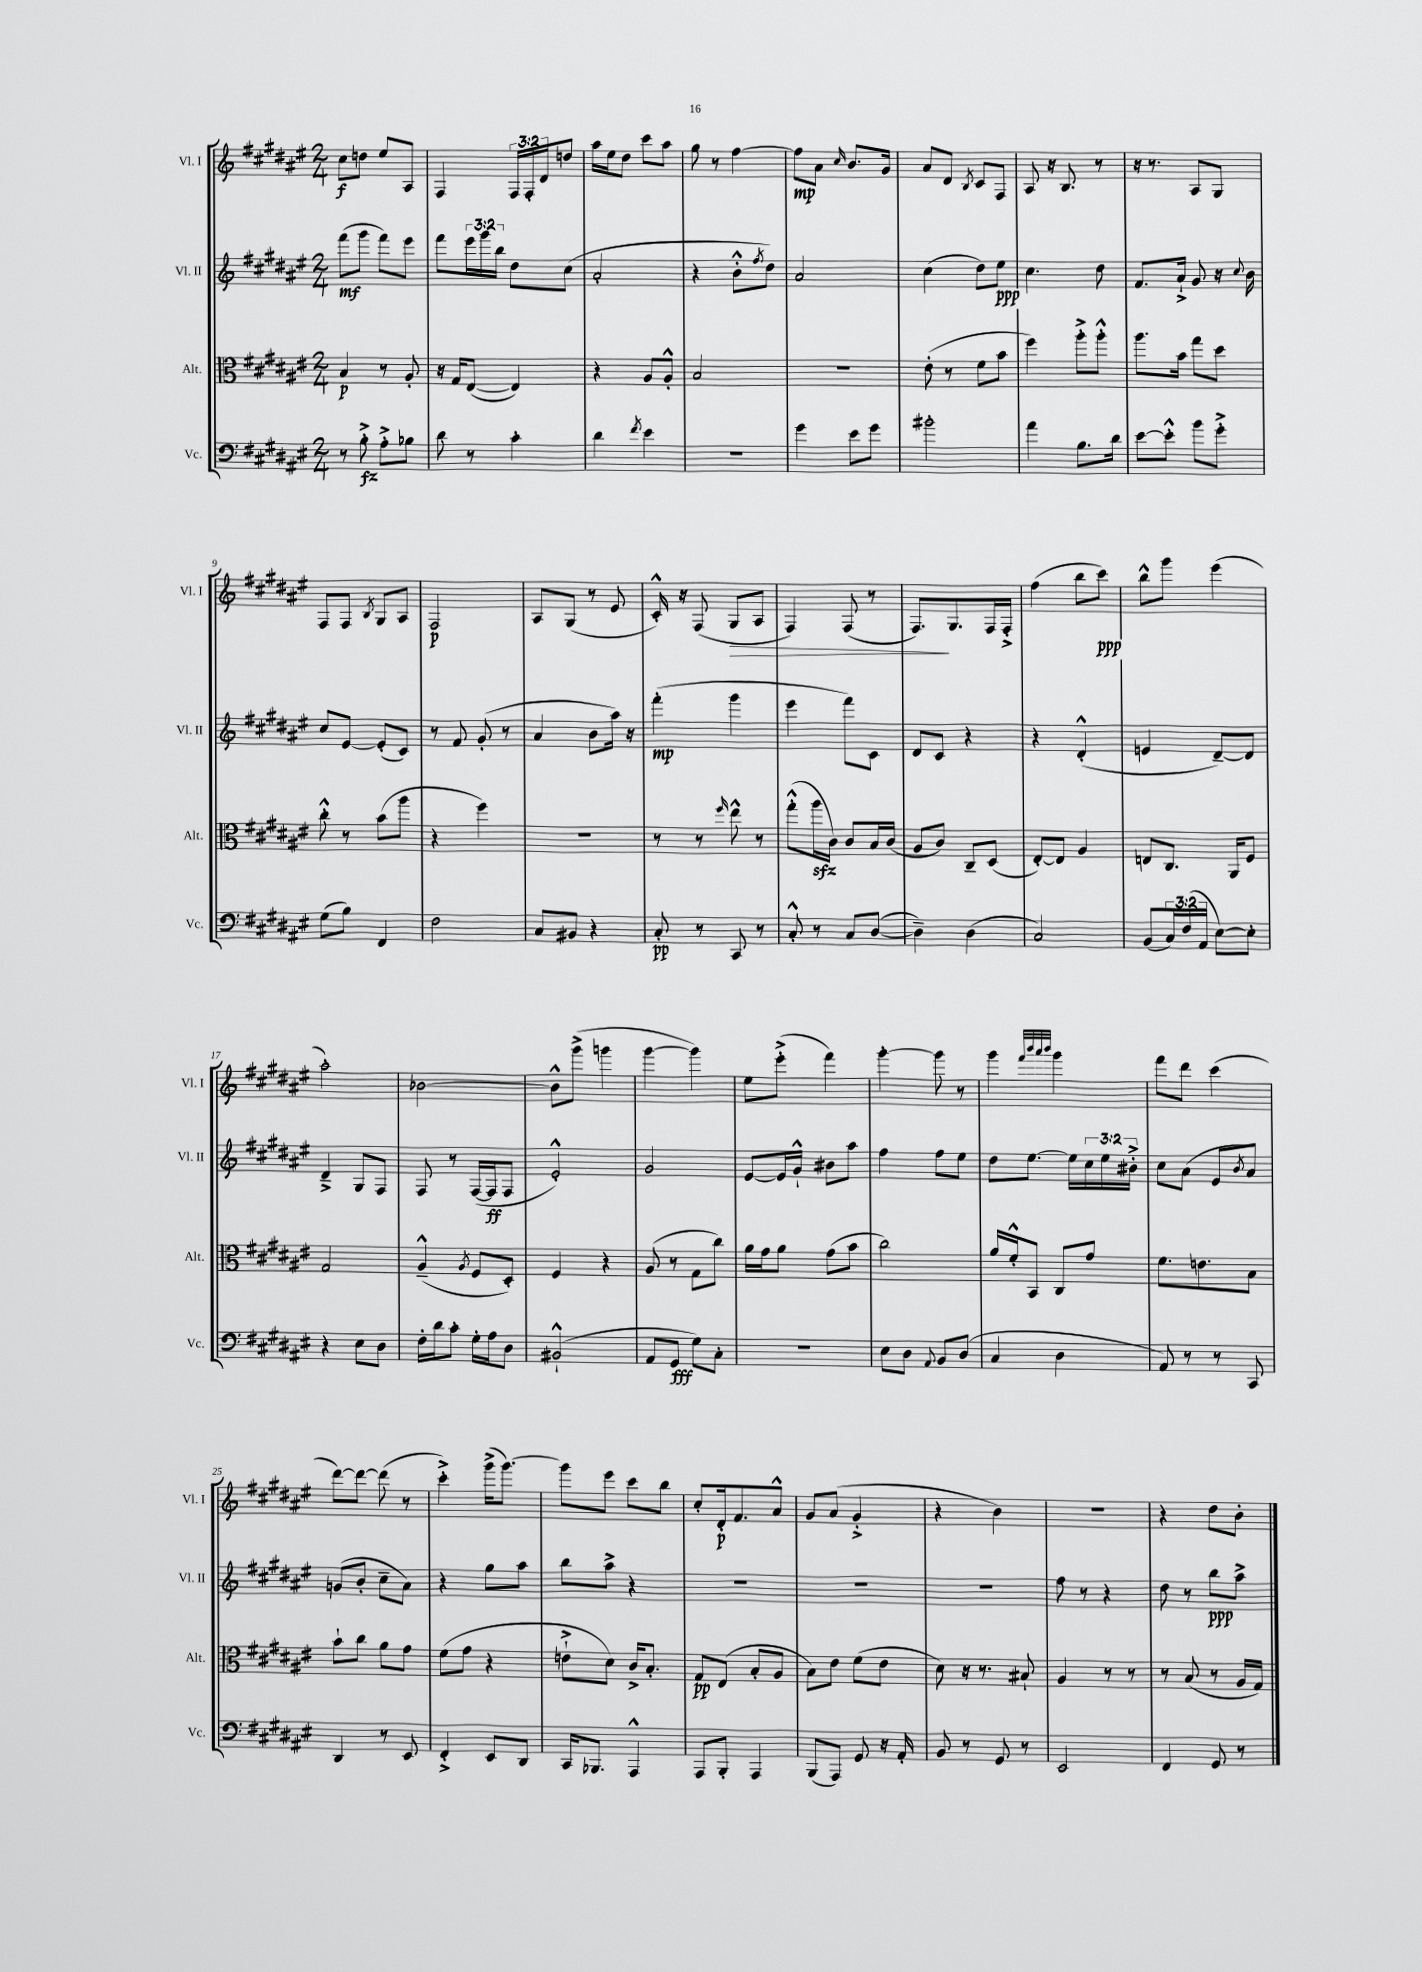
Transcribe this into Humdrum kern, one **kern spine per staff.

**kern	**dynam	**kern	**dynam	**kern	**dynam	**kern	**dynam
*part4	*part4	*part3	*part3	*part2	*part2	*part1	*part1
*staff4	*staff4	*staff3	*staff3	*staff2	*staff2	*staff1	*staff1
*I"Vc.	*	*I"Alt.	*	*I"Vl. II	*	*I"Vl. I	*
*I'Vc.	*	*I'Alt.	*	*I'Vl. II	*	*I'Vl. I	*
*clefF4	*	*clefC3	*	*clefG2	*	*clefG2	*
*k[f#c#g#d#a#e#]	*	*k[f#c#g#d#a#e#]	*	*k[f#c#g#d#a#e#]	*	*k[f#c#g#d#a#e#]	*
*M2/4	*	*M2/4	*	*M2/4	*	*M2/4	*
=1	=1	=1	=1	=1	=1	=1	=1
8r	.	4B/	p	(8fff#\L	mf	8cc#\L	f
8B'^\	fz	.	.	8ggg#\J	.	8ddn\J	.
8A#'^\L	.	8r	.	8fff#\L)	.	8ee#/L	.
8B-X\J	.	8A#'/	.	8eee#\J	.	8A#/J	.
=2	=2	=2	=2	=2	=2	=2	=2
8d#\	.	16r	.	8fff#\L	.	4F#/	.
.	.	16G#/KL	.	.	.	.	.
8r	.	([8E#/J	.	24eee#\L	.	.	.
.	.	.	.	24ggg#\	.	.	.
.	.	.	.	24bb\JJ	.	.	.
4c#'\	.	4E#/])	.	8dd#\L	.	24F#/LL	.
.	.	.	.	.	.	24F#'/	.
.	.	.	.	.	.	24d#/J	.
.	.	.	.	(8cc#\J	.	8ddn/J	.
=3	=3	=3	=3	=3	=3	=3	=3
4d#\	.	4r	.	2a#'/	.	16aa#\LL	.
.	.	.	.	.	.	16ee#\J	.
.	.	.	.	.	.	8dd#\J	.
8qf#/	.	.	.	.	.	.	.
4e#\	.	8A#/L	.	.	.	8ccc#\L	.
.	.	8A#'^^/J	.	.	.	8aa#\J	.
=4	=4	=4	=4	=4	=4	=4	=4
2r	.	2B/	.	4r	.	8gg#\	.
.	.	.	.	.	.	8r	.
.	.	.	.	8b'^^\L	.	[4ff#\	.
.	.	.	.	8qff#/	.	.	.
.	.	.	.	8dd#\J)	.	.	.
=5	=5	=5	=5	=5	=5	=5	=5
4g#\	.	2r	.	2a#/	.	8ff#\L]	mp
.	.	.	.	.	.	8a#\J	.
.	.	.	.	.	.	16qqcc#/	.
8e#\L	.	.	.	.	.	8.b/L	.
8g#\J	.	.	.	.	.	.	.
.	.	.	.	.	.	16g#/Jk	.
=6	=6	=6	=6	=6	=6	=6	=6
2b#X'\	.	(8e#'\	.	(4cc#\	.	8a#/L	.
.	.	8r	.	.	.	8d#/J	.
.	.	.	.	.	.	8qB/	.
.	.	8f#\L	.	8dd#\L)	.	8c#/L	.
.	.	8b\J	.	8ee#\J	ppp	8F#/J	.
=7	=7	=7	=7	=7	=7	=7	=7
4a#\	.	4ff#\)	.	4.cc#\	.	8A#/	.
.	.	.	.	.	.	16r	.
.	.	.	.	.	.	8.B/	.
8.B\L	.	8aa#'^\L	.	.	.	.	.
.	.	8aa#'^^\J	.	8dd#\	.	8r	.
16d#\Jk	.	.	.	.	.	.	.
=8	=8	=8	=8	=8	=8	=8	=8
[8e#\L	.	8.aa#\L	.	8.f#/L	.	16r	.
.	.	.	.	.	.	8.r	.
8e#'^^\J]	.	.	.	.	.	.	.
.	.	16b\Jk	.	16a#`^/Jk	.	.	.
8b\L	.	8gg#\L	.	8g#/	.	8A#/L	.
8g#'^\J	.	8dd#\J	.	16r	.	8G#/J	.
.	.	.	.	8qqcc#/	.	.	.
.	.	.	.	16b\	.	.	.
!!LO:LB:g=z
=9	=9	=9	=9	=9	=9	=9	=9
(8G#\L	.	8cc#'^^\	.	8cc#/L	.	8F#/L	.
8B\J)	.	8r	.	[8e#/J	.	8F#/J	.
.	.	.	.	.	.	8qB/	.
4FF#/	.	(8b\L	.	(8e#'/L]	.	8G#/L	.
.	.	8aa#\J	.	8c#/J)	.	8A#/J	.
=10	=10	=10	=10	=10	=10	=10	=10
2F#\	.	4r	.	8r	.	2F#/	p
.	.	.	.	8f#/	.	.	.
.	.	4ff#\)	.	(8g#'/	.	.	.
.	.	.	.	8r	.	.	.
=11	=11	=11	=11	=11	=11	=11	=11
8C#/L	.	2r	.	4a#/	.	8A#/L	.
8BB#X/J	.	.	.	.	.	(8G#/J	.
4r	.	.	.	8b\L	.	8r	.
.	.	.	.	16aa#\Jk)	.	8e#/	.
.	.	.	.	16r	.	.	.
=12	=12	=12	=12	=12	=12	=12	=12
8C#'/	pp	8r	.	(4fff#'\	mp	16c#'^^/)	.
.	.	.	.	.	.	16r	.
8r	.	8r	.	.	.	(8F#/	.
.	.	16qqff#/	.	.	.	.	.
!	!	!	!	!	!	!	!LO:HP:b
8CC#/	.	8ee#^^\	.	4ggg#\	.	8G#/L	>
8r	.	8r	.	.	.	8A#/J	.
=13	=13	=13	=13	=13	=13	=13	=13
8C#'^^/	.	(8gg#'^^\L	.	4eee#\	.	4F#/)	.
8r	.	16aa#zz\L	.	.	.	.	.
.	.	16c#\JJ)	.	.	.	.	.
8C#/L	.	8c#/L	.	8fff#\L)	.	(8F#/	.
([8D#/J	.	16B/L	.	8c#\J	.	8r	.
.	.	(16c#/JJ	.	.	.	.	.
=14	=14	=14	=14	=14	=14	=14	=14
4D#~\])	.	8A#/L	.	8d#/L	.	8.F#/L)	.
.	.	8c#/J)	.	8c#/J	.	.	.
.	.	.	.	.	.	8.G#/	]
(4D#\	.	8C#~/L	.	4r	.	.	.
.	.	(8D#/J	.	.	.	16F#/L	.
.	.	.	.	.	.	16F#'^/JJ	.
=15	=15	=15	=15	=15	=15	=15	=15
2C#/)	.	[8E#'/L)	.	4r	.	(4ff#\	.
.	.	8E#/J]	.	.	.	.	.
.	.	4A#/	.	(4d#'^^/	.	8bb\L	.
.	.	.	.	.	.	8ccc#\J)	ppp
=16	=16	=16	=16	=16	=16	=16	=16
(8BB/L	.	8En/L	.	4en/	.	8bb^^\L	.
24C#/L)	.	8.C#/J	.	.	.	8ggg#\J	.
(24F#/	.	.	.	.	.	.	.
24AA#/JJ	.	.	.	.	.	.	.
[8E#\L)	.	.	.	[8d#~/L)	.	(4eee#\	.
.	.	16AA#/KL	.	.	.	.	.
8E#'\J]	.	8F#/J	.	8d#/J]	.	.	.
!!LO:LB:g=z
=17	=17	=17	=17	=17	=17	=17	=17
4r	.	2G#/	.	4d#~^/	.	2aa#'\)	.
8E#\L	.	.	.	8G#/L	.	.	.
8D#\J	.	.	.	8F#/J	.	.	.
=18	=18	=18	=18	=18	=18	=18	=18
16F#'\LL	.	(4A#~^^/	.	8F#/	.	[2b-X\	.
16d#\J	.	.	.	.	.	.	.
8c#'\J	.	.	.	8r	.	.	.
.	.	8qA#/	.	.	.	.	.
16G#'\LL	.	8F#/L	.	([16F#/LL	.	.	.
16A#\J	.	.	.	16F#/J]	ff	.	.
8D#\J	.	8D#'/J)	.	8F#/J	.	.	.
=19	=19	=19	=19	=19	=19	=19	=19
(2BB#X`^^/	.	4F#/	.	2e#'^^/)	.	8b-^^\L]	.
.	.	.	.	.	.	(8ggg#^\J	.
.	.	4r	.	.	.	4gggn\	.
=20	=20	=20	=20	=20	=20	=20	=20
8AA#/L	.	(8A#/	.	2g#/	.	[4ggg#\	.
8GG#/J	fff	8r	.	.	.	.	.
8G#\L)	.	8G#\L	.	.	.	4ggg#\])	.
8C#'\J	.	8cc#\J)	.	.	.	.	.
=21	=21	=21	=21	=21	=21	=21	=21
2r	.	16a#\LL	.	[8e#/L	.	8ee#\L	.
.	.	16g#\J	.	.	.	.	.
.	.	8a#\J	.	16e#/L]	.	(8eee#'^\J	.
.	.	.	.	16g#`^^/JJ	.	.	.
.	.	(8g#\L	.	8b#X\L	.	4fff#\)	.
.	.	8b\J	.	8aa#\J	.	.	.
=22	=22	=22	=22	=22	=22	=22	=22
8E#\L	.	2cc#\)	.	4ff#\	.	[4ggg#'\	.
8D#\J	.	.	.	.	.	.	.
8qqAA#/	.	.	.	.	.	.	.
8BB/L	.	.	.	8ff#\L	.	8ggg#\]	.
(8D#/J	.	.	.	8ee#\J	.	8r	.
=23	=23	=23	=23	=23	=23	=23	=23
4C#/	.	16a#/LL	.	8dd#\L	.	4ggg#\	.
.	.	16f#'^^/J	.	.	.	.	.
.	.	8BB/J	.	[8.ee#\J	.	.	.
.	.	.	.	.	.	32qqfff#/LLL	.
.	.	.	.	.	.	32qqbbb/	.
.	.	.	.	.	.	32qqaaa#/	.
.	.	.	.	.	.	32qqbbb/JJJ	.
4D#\	.	8C#/L	.	.	.	4ggg#\	.
.	.	.	.	16ee#\LL]	.	.	.
.	.	8g#/J	.	24cc#\	.	.	.
.	.	.	.	24ee#\	.	.	.
.	.	.	.	24b#X'^\JJ	.	.	.
=24	=24	=24	=24	=24	=24	=24	=24
8AA#/)	.	8.f#\L	.	8cc#\L	.	8fff#\L	.
8r	.	.	.	(8a#\J	.	8ddd#\J	.
.	.	8.en\	.	.	.	.	.
8r	.	.	.	8e#/L	.	(4ccc#\	.
.	.	.	.	8qb/	.	.	.
8CC#/	.	8B\J	.	8a#/J)	.	.	.
!!LO:LB:g=z
=25	=25	=25	=25	=25	=25	=25	=25
4DD#/	.	8b`\L	.	(8gn/L	.	[8ddd#\L)	.
.	.	8cc#\J	.	8b'/J	.	8ddd#\J_	.
8r	.	8a#\L	.	8cc#~\L	.	(8ddd#\]	.
8EE#/	.	8g#\J	.	8a#\J)	.	8r	.
=26	=26	=26	=26	=26	=26	=26	=26
4FF#'^/	.	(8f#\L	.	4r	.	4ccc#'^\)	.
.	.	8g#\J	.	.	.	.	.
8EE#/L	.	4r	.	8gg#\L	.	(16ggg#^\KL	.
.	.	.	.	.	.	[8.ggg#\J)	.
8DD#/J	.	.	.	8aa#\J	.	.	.
=27	=27	=27	=27	=27	=27	=27	=27
16CC#/KL	.	8en`^\L	.	8bb\L	.	8ggg#\L]	.
8.BBB-X/J	.	.	.	.	.	.	.
.	.	8d#\J)	.	8aa#^\J	.	8eee#\J	.
4AAA#^^/	.	16c#^/KL	.	4r	.	8ccc#\L	.
.	.	8.B'/J	.	.	.	.	.
.	.	.	.	.	.	8bb\J	.
=28	=28	=28	=28	=28	=28	=28	=28
8AAA#/L	.	8G#/L	pp	2r	.	8cc#'/L	.
8BBB'/J	.	(8E#/J	.	.	.	16d#'/k	p
.	.	.	.	.	.	8.f#/	.
4AAA#/	.	8B'/L	.	.	.	.	.
.	.	8A#/J	.	.	.	8a#^^/J	.
=29	=29	=29	=29	=29	=29	=29	=29
(8BBB/L	.	8B\L)	.	2r	.	8g#/L	.
8AAA#/J)	.	8e#\J	.	.	.	(8a#/J	.
8GG#/	.	(8f#\L	.	.	.	4g#'^/	.
16r	.	8e#\J	.	.	.	.	.
16AA#'/	.	.	.	.	.	.	.
=30	=30	=30	=30	=30	=30	=30	=30
8BB/	.	8d#\)	.	2r	.	4r	.
8r	.	16r	.	.	.	.	.
.	.	8.r	.	.	.	.	.
8GG#/	.	.	.	.	.	4b\)	.
8r	.	8B#X`/	.	.	.	.	.
=31	=31	=31	=31	=31	=31	=31	=31
2EE#/	.	4A#/	.	8ff#\	.	2r	.
.	.	.	.	8r	.	.	.
.	.	8r	.	4r	.	.	.
.	.	8r	.	.	.	.	.
=32	=32	=32	=32	=32	=32	=32	=32
4FF#/	.	8r	.	8dd#\	.	4r	.
.	.	(8B/	.	8r	.	.	.
8GG#/	.	8r	.	8bb\L	ppp	8dd#\L	.
8r	.	16A#/LL	.	8aa#^\J	.	8b'\J	.
.	.	16G#/JJ)	.	.	.	.	.
==	==	==	==	==	==	==	==
*-	*-	*-	*-	*-	*-	*-	*-
